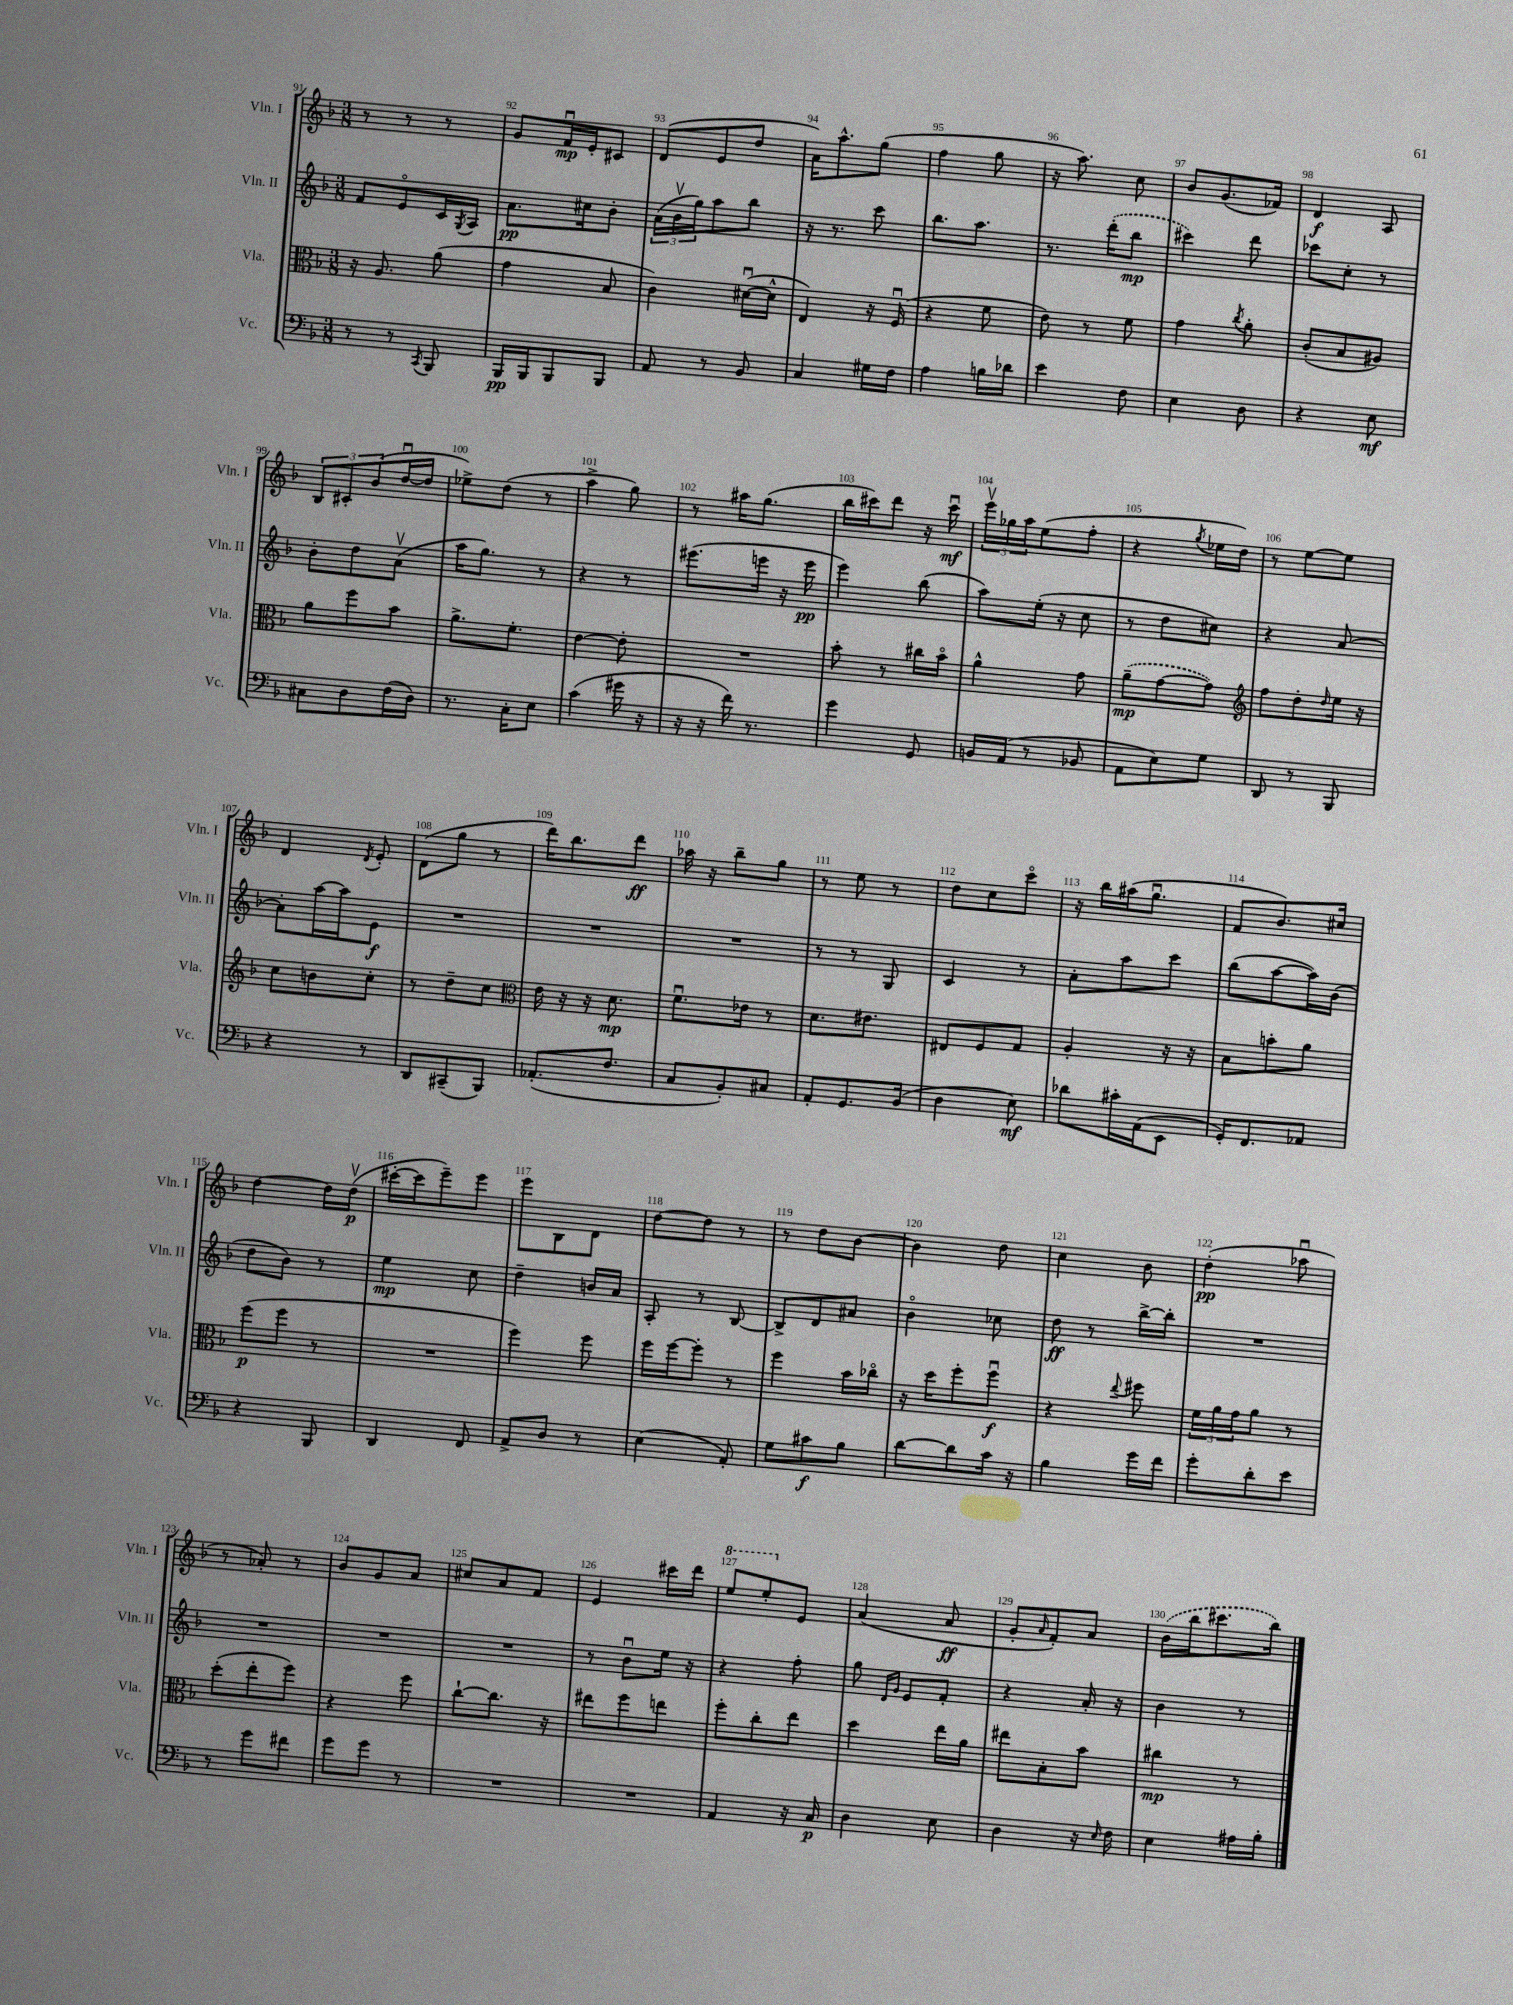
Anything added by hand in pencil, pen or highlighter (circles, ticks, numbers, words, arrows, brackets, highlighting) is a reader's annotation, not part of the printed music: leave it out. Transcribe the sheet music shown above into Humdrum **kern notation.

**kern	**dynam	**kern	**dynam	**kern	**dynam	**kern	**dynam
*part4	*part4	*part3	*part3	*part2	*part2	*part1	*part1
*staff4	*staff4	*staff3	*staff3	*staff2	*staff2	*staff1	*staff1
*I"Vc.	*	*I"Vla.	*	*I"Vln. II	*	*I"Vln. I	*
*I'Vc.	*	*I'Vla.	*	*I'Vln. II	*	*I'Vln. I	*
*clefF4	*	*clefC3	*	*clefG2	*	*clefG2	*
*k[b-]	*	*k[b-]	*	*k[b-]	*	*k[b-]	*
*M3/8	*	*M3/8	*	*M3/8	*	*M3/8	*
=91	=91	=91	=91	=91	=91	=91	=91
8r	.	16r	.	8f/L	.	8r	.
.	.	8.A/	.	.	.	.	.
8r	.	.	.	8e/	.	8r	.
8qCC/	.	.	.	.	.	.	.
8BBB-/	.	(8a\	.	16c/L	.	8r	.
.	.	.	.	8qG/	.	.	.
.	.	.	.	16A/JJ	.	.	.
=92	=92	=92	=92	=92	=92	=92	=92
16BBB-/LL	pp	4g\	.	8.a\L	pp	8g/L	.
16BBB-/J	.	.	.	.	.	.	.
8BBB-/	.	.	.	.	.	16fu/L	mp
.	.	.	.	16cc#X\k	.	16e'/J	.
8BBB-/J	.	8B-/	.	8b-'\J	.	8c#X/J	.
=93	=93	=93	=93	=93	=93	=93	=93
8AA/	.	4c\)	.	(24a\LL	.	(8d/L	.
.	.	.	.	24b-v\	.	.	.
.	.	.	.	24gg\J)	.	.	.
8r	.	.	.	8aa\	.	8e/	.
8BB-/	.	([16d#Xu\LL	.	8bb-\J	.	8dd/J	.
.	.	16d#^^\JJ]	.	.	.	.	.
=94	=94	=94	=94	=94	=94	=94	=94
4C/	.	4E/)	.	16r	.	16a\KL)	.
.	.	.	.	8.r	.	8.aa^^\	.
16G#X\LL	.	16r	.	8ccc\	.	(8gg\J	.
16F\JJ	.	(16Fu/	.	.	.	.	.
=95	=95	=95	=95	=95	=95	=95	=95
4A\	.	4r	.	8.bb-\L	.	4ff\	.
.	.	.	.	8.aa\J	.	.	.
16Bn\LL	.	8f\	.	.	.	8gg\	.
16d-X\JJ	.	.	.	.	.	.	.
=96	=96	=96	=96	=96	=96	=96	=96
4e\	.	8e\)	.	8.r	.	16r	.
.	.	.	.	.	.	8.aa\)	.
.	.	8r	.	.	.	.	.
.	.	.	.	(16ddd'\KL	.	.	.
8F\	.	8f\	.	8bb-\J	mp	8cc\	.
=97	=97	=97	=97	=97	=97	=97	=97
4E\	.	4g\	.	4ccc#X\)	.	8b-/L	.
.	.	.	.	.	.	(8.g/	.
.	.	8qcc/	.	.	.	.	.
8D\	.	8a'\	.	8ddd\	.	.	.
.	.	.	.	.	.	16f-X/Jk)	.
=98	=98	=98	=98	=98	=98	=98	=98
4r	.	(8c'/L	.	8ccc-X\L	.	4d/	f
.	.	8B-/	.	8cc'\J	.	.	.
8E\	mf	8A#X/J)	.	8r	.	8A/	.
!!LO:LB:g=z
=99	=99	=99	=99	=99	=99	=99	=99
8C#X\L	.	8a\L	.	8b-'\L	.	12B-/L	.
.	.	.	.	.	.	12c#X'/	.
8D\	.	8ff\	.	8dd\	.	.	.
.	.	.	.	.	.	(12b-/	.
(16F\L	.	8b-\J	.	(8av\J	.	[16ddu/L	.
16D\JJ)	.	.	.	.	.	16dd/JJ]	.
=100	=100	=100	=100	=100	=100	=100	=100
8.r	.	8.a^\L	.	16aa\KL	.	8ee-X^\L)	.
.	.	.	.	8.gg\J)	.	.	.
.	.	.	.	.	.	(8dd\J	.
16C'\KL	.	8.f'\J	.	.	.	.	.
8E\J	.	.	.	8r	.	8r	.
=101	=101	=101	=101	=101	=101	=101	=101
(4c\	.	[4e\	.	4r	.	4aa^\	.
16g#X\	.	8e'\]	.	8r	.	8gg\)	.
16r	.	.	.	.	.	.	.
=102	=102	=102	=102	=102	=102	=102	=102
16r	.	4.r	.	(8.eee#X\L	.	8r	.
16r	.	.	.	.	.	.	.
16f\)	.	.	.	.	.	16aa#X\KL	.
8.r	.	.	.	16eeen\Jk	.	(8.gg\J	.
.	.	.	.	16r	.	.	.
.	.	.	.	16eee\	pp	.	.
=103	=103	=103	=103	=103	=103	=103	=103
4g\	.	8b-'\	.	4eee\)	.	16bb-\LL	.
.	.	.	.	.	.	16ccc#X\J)	.
.	.	8r	.	.	.	8ddd\J	.
8GG/	.	16cc#X\LL	.	(8bb-\	.	16r	.
.	.	16b-\JJ	.	.	.	16ccc#u\	mf
=104	=104	=104	=104	=104	=104	=104	=104
16BBn/LL	.	4a^^\	.	8aa\L)	.	24eeev\LL	.
.	.	.	.	.	.	24gg-X\	.
(16AA/JJ	.	.	.	.	.	.	.
.	.	.	.	.	.	24aa\J	.
8r	.	.	.	(16ee'\Jk	.	(8ee\	.
.	.	.	.	16r	.	.	.
8BB-X/	.	8g\	.	8cc\	.	8ff'\J	.
=105	=105	=105	=105	=105	=105	=105	=105
8AA\L	.	(8a~\L	mp	8r	.	4r	.
8E\)	.	[8g\	.	8dd\L	.	.	.
.	.	.	.	.	.	8qgg/	.
8G\J	.	8g\J])	.	8cc#X\J)	.	16ee-X\LL	.
.	.	.	.	.	.	16dd\JJ)	.
=106	=106	=106	=106	=106	=106	=106	=106
*	*	*clefG2	*	*	*	*	*
8DD/	.	8ff\L	.	4r	.	8r	.
8r	.	8dd'\	.	.	.	[8ee\L	.
.	.	16qqdd/	.	.	.	.	.
8BBB-/	.	16ee\Jk	.	[8a/	.	8ee\J]	.
.	.	16r	.	.	.	.	.
!!LO:LB:g=z
=107	=107	=107	=107	=107	=107	=107	=107
4r	.	8cc\L	.	8a'\L]	.	4d/	.
.	.	8bn\	.	[16aa\L	.	.	.
.	.	.	.	16aa\J]	.	.	.
.	.	.	.	.	.	8qd/	.
8r	.	8cc'\J	.	8e\J	f	8e'/	.
=108	=108	=108	=108	=108	=108	=108	=108
8DD/L	.	8r	.	4.r	.	(8d\L	.
(8CC#X~/	.	8dd~\L	.	.	.	8gg\J	.
8BBB-/J)	.	8cc\J	.	.	.	8r	.
=109	=109	=109	=109	=109	=109	=109	=109
*	*	*clefC3	*	*	*	*	*
(8.AA-X'/L	.	16e\	.	4.r	.	16ddd\KL)	.
.	.	16r	.	.	.	8.bb-\	.
.	.	16r	.	.	.	.	.
8.F/J	.	8.d\	mp	.	.	.	.
.	.	.	.	.	.	8ddd\J	ff
=110	=110	=110	=110	=110	=110	=110	=110
8C/L	.	8.fu\L	.	4.r	.	16aa-X\	.
.	.	.	.	.	.	16r	.
8BB-'/)	.	.	.	.	.	8bb-~\L	.
.	.	16e-X\Jk	.	.	.	.	.
8C#X/J	.	8r	.	.	.	8gg\J	.
=111	=111	=111	=111	=111	=111	=111	=111
8AA'/L	.	8.d\L	.	8r	.	8r	.
8.GG/	.	.	.	8r	.	8ee\	.
.	.	8.e#X\J	.	.	.	.	.
.	.	.	.	8G/	.	8r	.
(16BB-/Jk	.	.	.	.	.	.	.
=112	=112	=112	=112	=112	=112	=112	=112
4D\	.	8E#X/L	.	4c/	.	8dd\L	.
.	.	8F/	.	.	.	8cc\	.
8E\)	mf	8G/J	.	8r	.	8ccc\J	.
=113	=113	=113	=113	=113	=113	=113	=113
8d-X\L	.	4A'/	.	8a'\L	.	16r	.
.	.	.	.	.	.	16bb-\LL	.
16c#X'\L	.	.	.	8aa\	.	(16aa#X\J	.
(16AA\J	.	.	.	.	.	8.ggu\J	.
8EE\J	.	16r	.	8ccc\J	.	.	.
.	.	16r	.	.	.	.	.
=114	=114	=114	=114	=114	=114	=114	=114
16GG'/KL)	.	8B-\L	.	(8bb-\L	.	8f/L	.
8.FF/	.	.	.	.	.	.	.
.	.	8bn'\	.	[8aa\	.	8.b-/)	.
8AA-X/J	.	8a\J	.	16aa\L])	.	.	.
.	.	.	.	(16b-\JJ	.	16cc#X/Jk	.
!!LO:LB:g=z
=115	=115	=115	=115	=115	=115	=115	=115
4r	.	(8ff\L	p	8dd\L	.	[4dd\	.
.	.	8ff\J	.	8b-\J)	.	.	.
8BBB-/	.	8r	.	8r	.	16dd\LL]	.
.	.	.	.	.	.	(16ddv\JJ	p
=116	=116	=116	=116	=116	=116	=116	=116
4DD/	.	4.r	.	4ee\	mp	[16ccc#X'\LL	.
.	.	.	.	.	.	16ccc#\J]	.
.	.	.	.	.	.	8eee~\)	.
8FF/	.	.	.	8cc\	.	8eee\J	.
=117	=117	=117	=117	=117	=117	=117	=117
8AA^/L	.	4ff\)	.	4dd~\	.	8eee\L	.
8D/J	.	.	.	.	.	8B-\	.
8r	.	8ff\	.	16bn/LL	.	8d\J	.
.	.	.	.	16a/JJ	.	.	.
=118	=118	=118	=118	=118	=118	=118	=118
(4E\	.	16ff\LL	.	8A'/	.	[8dd\L	.
.	.	[16ff\J	.	.	.	.	.
.	.	8ff'\J]	.	8r	.	8dd\J]	.
8AA'/)	.	8r	.	[8B-/	.	8r	.
=119	=119	=119	=119	=119	=119	=119	=119
8G\L	.	4ff\	.	8B-^/L]	.	8r	.
8c#X\	f	.	.	8d/	.	8dd\L	.
8B-\J	.	16b-\LL	.	8a#X/J	.	[8b-\J	.
.	.	16cc-X\JJ	.	.	.	.	.
=120	=120	=120	=120	=120	=120	=120	=120
[8d\L	.	16r	.	4b-\	.	4b-\]	.
.	.	16dd\KL	.	.	.	.	.
8d\]	.	8ff'\	.	.	.	.	.
16c\Jk	.	8ffu\J	f	8cc-X\	.	8dd\	.
16r	.	.	.	.	.	.	.
=121	=121	=121	=121	=121	=121	=121	=121
4B-\	.	4r	.	8dd\	ff	4cc\	.
.	.	.	.	8r	.	.	.
.	.	8qqee/	.	.	.	.	.
16g\LL	.	8ff#X\	.	[16bb-^\LL	.	8b-\	.
16f\JJ	.	.	.	16bb-'\JJ]	.	.	.
=122	=122	=122	=122	=122	=122	=122	=122
8g'\L	.	24f\LL	.	4.r	.	(4dd'\	pp
.	.	24a\	.	.	.	.	.
.	.	24g\J	.	.	.	.	.
8d'\	.	8a\J	.	.	.	.	.
8e\J	.	8r	.	.	.	8aa-Xu\	.
!!LO:LB:g=z
=123	=123	=123	=123	=123	=123	=123	=123
8r	.	(8dd'\L	.	4.r	.	8r	.
8g\L	.	8ee'\	.	.	.	8a-X'/)	.
8f#X\J	.	8ff\J)	.	.	.	8r	.
=124	=124	=124	=124	=124	=124	=124	=124
8g\L	.	4r	.	4.r	.	8b-/L	.
8g\J	.	.	.	.	.	8g/	.
8r	.	8ff\	.	.	.	8a/J	.
=125	=125	=125	=125	=125	=125	=125	=125
4.r	.	[8cc`\L	.	4.r	.	8cc#X/L	.
.	.	8.cc\J]	.	.	.	8a/	.
.	.	.	.	.	.	8f/J	.
.	.	16r	.	.	.	.	.
=126	=126	=126	=126	=126	=126	=126	=126
4.r	.	8ee#X\L	.	8r	.	4e/	.
.	.	8ff\	.	8b-u\L	.	.	.
.	.	8een\J	.	16ee\Jk	.	16ccc#X\LL	.
.	.	.	.	16r	.	16ddd\JJ	.
=127	=127	=127	=127	=127	=127	=127	=127
*	*	*	*	*	*	*8va	*
4AA/	.	8ff'\L	.	4r	.	8eee/L	.
.	.	8cc'\	.	.	.	8eee'/	.
*	*	*	*	*	*	*X8va	*
16r	.	8ee\J	.	8ff'\	.	8e/J	.
16C/	p	.	.	.	.	.	.
=128	=128	=128	=128	=128	=128	=128	=128
4D\	.	4dd\	.	8gg\	.	(4a/	.
.	.	.	.	16qqd/LL	.	.	.
.	.	.	.	16qqg/JJ	.	.	.
.	.	.	.	8e/L	.	.	.
8E\	.	16ee\LL	.	8f'/J	.	8a/	ff
.	.	16a\JJ	.	.	.	.	.
=129	=129	=129	=129	=129	=129	=129	=129
4D\	.	8ee#X\L	.	4r	.	8g'/L	.
.	.	.	.	.	.	16qqa/	.
.	.	8B-'\	.	.	.	8f'/)	.
16r	.	8b-\J	.	16a'/	.	8a/J	.
16qqE/	.	.	.	.	.	.	.
16F\	.	.	.	16r	.	.	.
=130	=130	=130	=130	=130	=130	=130	=130
4E\	.	4cc#X\	mp	4b-\	.	(16b-\LL	.
.	.	.	.	.	.	16bb-\J	.
.	.	.	.	.	.	8.ccc#X\	.
16A#X\LL	.	8r	.	8r	.	.	.
16B-'\JJ	.	.	.	.	.	16bb-\Jk)	.
==	==	==	==	==	==	==	==
*-	*-	*-	*-	*-	*-	*-	*-
